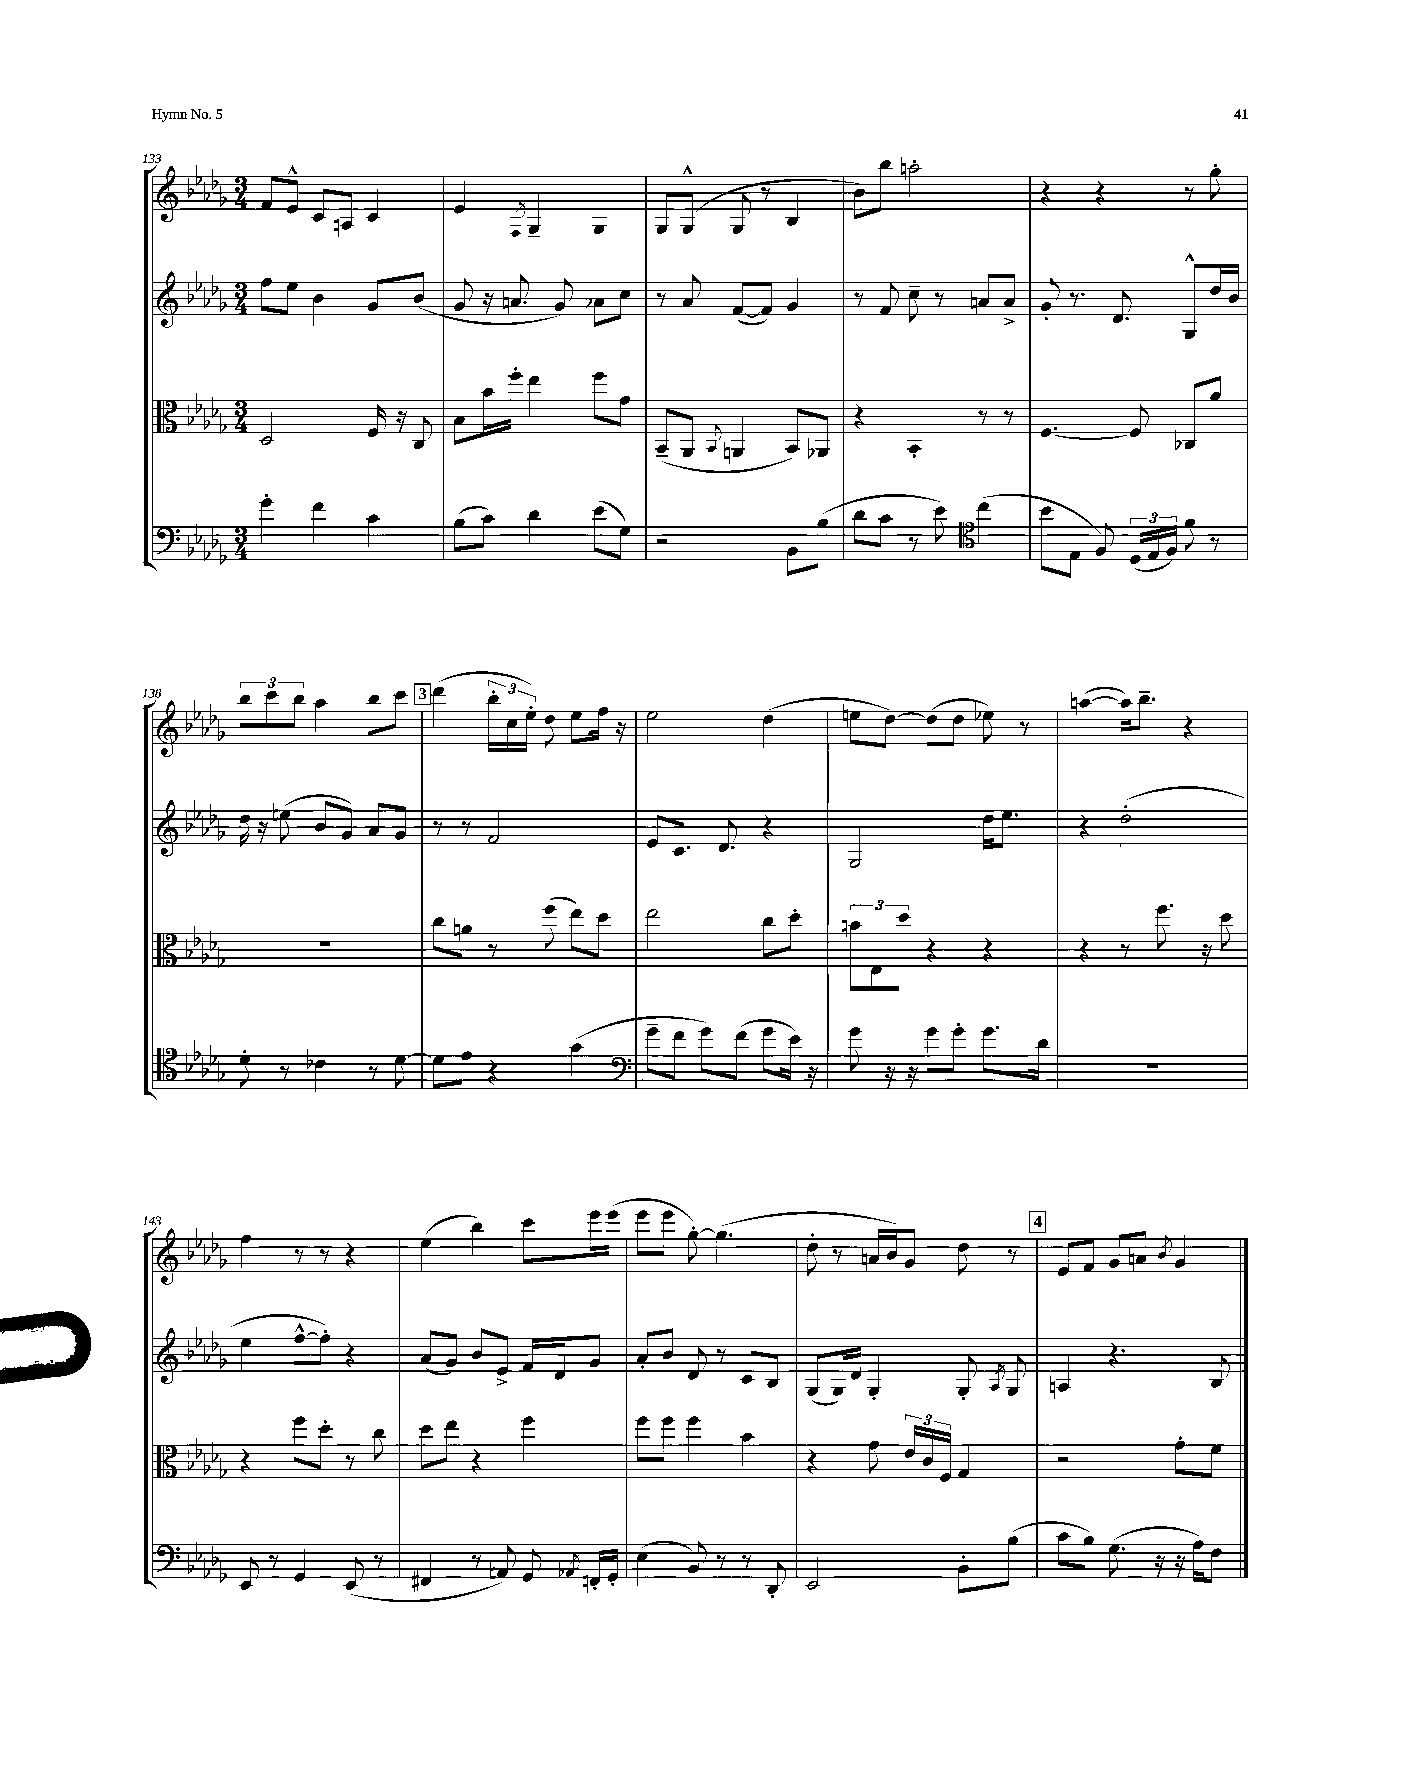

**kern	**kern	**kern	**kern
*part4	*part3	*part2	*part1
*staff4	*staff3	*staff2	*staff1
*clefF4	*clefC3	*clefG2	*clefG2
*k[b-e-a-d-g-]	*k[b-e-a-d-g-]	*k[b-e-a-d-g-]	*k[b-e-a-d-g-]
*M3/4	*M3/4	*M3/4	*M3/4
=133	=133	=133	=133
4g-'\	2D-/	8ff\L	8f/L
.	.	8ee-\J	8e-^^/J
4f\	.	4b-\	8c/L
.	.	.	8An/J
4c\	16F/	8g-/L	4c/
.	16r	.	.
.	8C/	(8b-/J	.
=134	=134	=134	=134
(8B-\L	8B-\L	8g-/	4e-/
8c\J)	16b-\L	16r	.
.	16ff'\JJ	8.an/	.
.	.	.	8qF/
4d-\	4ee-\	.	4G-~/
.	.	8g-/)	.
(8e-\L	8ff\L	8a-X\L	4G-/
8G-\J)	8g-\J	8cc\J	.
=135	=135	=135	=135
2r	(8BB-~/L	8r	8G-/L
.	8AA-/J	8a-/	(8G-^^/J
.	8qqBB-/	.	.
.	4AAn/	([8f/L	8G-/
.	.	8f/J])	8r
8BB-\L	8BB-/L)	4g-/	4B-/
(8B-\J	8AA-X/J	.	.
=136	=136	=136	=136
8d-\L	4r	8r	8b-\L)
8c\J	.	8f/	8bb-\J
8r	4BB-'/	8cc~\	2aan'\
8e-\)	.	8r	.
*clefC4	*	*	*
(4cc\	8r	8an/L	.
.	8r	8a^/J	.
=137	=137	=137	=137
8b-\L	[4.F/	8g-'/	4r
8E-\J	.	8.r	.
8F/)	.	.	4r
.	.	8.d-/	.
(24D-/LL	8F/]	.	.
24E-/	.	.	.
24F/JJ)	.	.	.
8f\	8C-X/L	8G-^^/L	8r
8r	8a-/J	16dd-/L	8gg-'\
.	.	16b-/JJ	.
!!LO:LB:g=z
=138	=138	=138	=138
8d-'\	2.r	16dd-\	12bb-\L
.	.	16r	.
.	.	.	12ccc\
8r	.	(8een\	.
.	.	.	12bb-\J
4c-X\	.	8b-/L	4aa-\
.	.	8g-/J)	.
8r	.	8a-/L	8bb-\L
[8d-\	.	8g-/J	8ccc\J
!!LO:REH:place=s1:t=3
=139	=139	=139	=139
8d-\L]	8cc\L	8r	(4ddd-\
8e-\J	8an\J	8r	.
4r	8r	2f/	24bb-'\LL
.	.	.	24cc\
.	.	.	24ee-'\JJ)
.	(8ff\	.	8dd-\
(4g-\	8ee-\L)	.	8ee-\L
.	8dd-\J	.	16ff\Jk
.	.	.	16r
=140	=140	=140	=140
*clefF4	*	*	*
8g-~\L	2ee-\	8e-/L	2ee-\
8f\J	.	8.c/J	.
8g-\L)	.	.	.
.	.	8.d-/	.
(8f\J	.	.	.
8g-\L	8cc\L	4r	(4dd-\
16e-\Jk)	8dd-'\J	.	.
16r	.	.	.
=141	=141	=141	=141
8g-\	12bn\L	2G-/	8een\L
.	12E-\	.	.
16r	.	.	[8dd-\J)
.	12dd-\J	.	.
16r	.	.	.
8g-\L	4r	.	(8dd-\L]
8g-'\J	.	.	8dd-\J
8.g-\L	4r	16dd-\KL	8ee-X\)
.	.	8.ee-\J	.
.	.	.	8r
16d-\Jk	.	.	.
=142	=142	=142	=142
2.r	4r	4r	([4aan\
.	8r	(2dd-'\	16aa\KL])
.	.	.	8.bb-~\J
.	8.ff\	.	.
.	.	.	4r
.	16r	.	.
.	8dd-\	.	.
!!LO:LB:g=z
=143	=143	=143	=143
8EE-/	4r	4ee-\	4ff\
8r	.	.	.
4GG-/	8ff\L	[8ff^^\L	8r
.	8dd-'\J	8ff'\J])	8r
(8EE-/	8r	4r	4r
8r	8cc\	.	.
=144	=144	=144	=144
4FF#X/	8dd-\L	(8a-/L	(4ee-\
.	8ee-\J	8g-/J)	.
8r	4r	8b-/L	4bb-\)
8AAn/)	.	8e-^/J	.
8GG-/	4ff\	16f/LL	8ccc\L
.	.	16d-/J	.
8qAA-X/	.	.	.
16FFn'/LL	.	8g-/J	16eee-\L
16GG-'/JJ	.	.	(16eee-\JJ
=145	=145	=145	=145
(4E-\	8ff\L	8a-'/L	8eee-\L
.	8ff\J	8b-/J	8eee-\J
8BB-/)	4ff\	8d-/	[8gg-'\)
8r	.	8r	(4.gg-\]
8r	4b-\	8c/L	.
8DD-'/	.	8B-/J	.
=146	=146	=146	=146
2EE-/	4r	(8G-/L	8dd-'\
.	.	16G-/L)	8r
.	.	16d-/JJ	.
.	8g-\	4G-'/	16an/LL
.	.	.	16b-/J)
.	24e-/LL	.	8g-/J
.	24c/	.	.
.	24F/JJ	.	.
8BB-'\L	4G-/	8G-'/	8dd-\
.	.	8qA-/	.
(8B-\J	.	8G-/	8r
!!LO:REH:place=s1:t=4
=147	=147	=147	=147
8c\L	2r	4An/	8e-/L
8B-\J)	.	.	8f/J
(8.G-\	.	4.r	8g-/L
.	.	.	8an/J
16r	.	.	.
.	.	.	8qb-/
16r	8g-'\L	.	4g-/
16A-\KL)	.	.	.
8F\J	8f\J	8B-/	.
==	==	==	==
*-	*-	*-	*-
